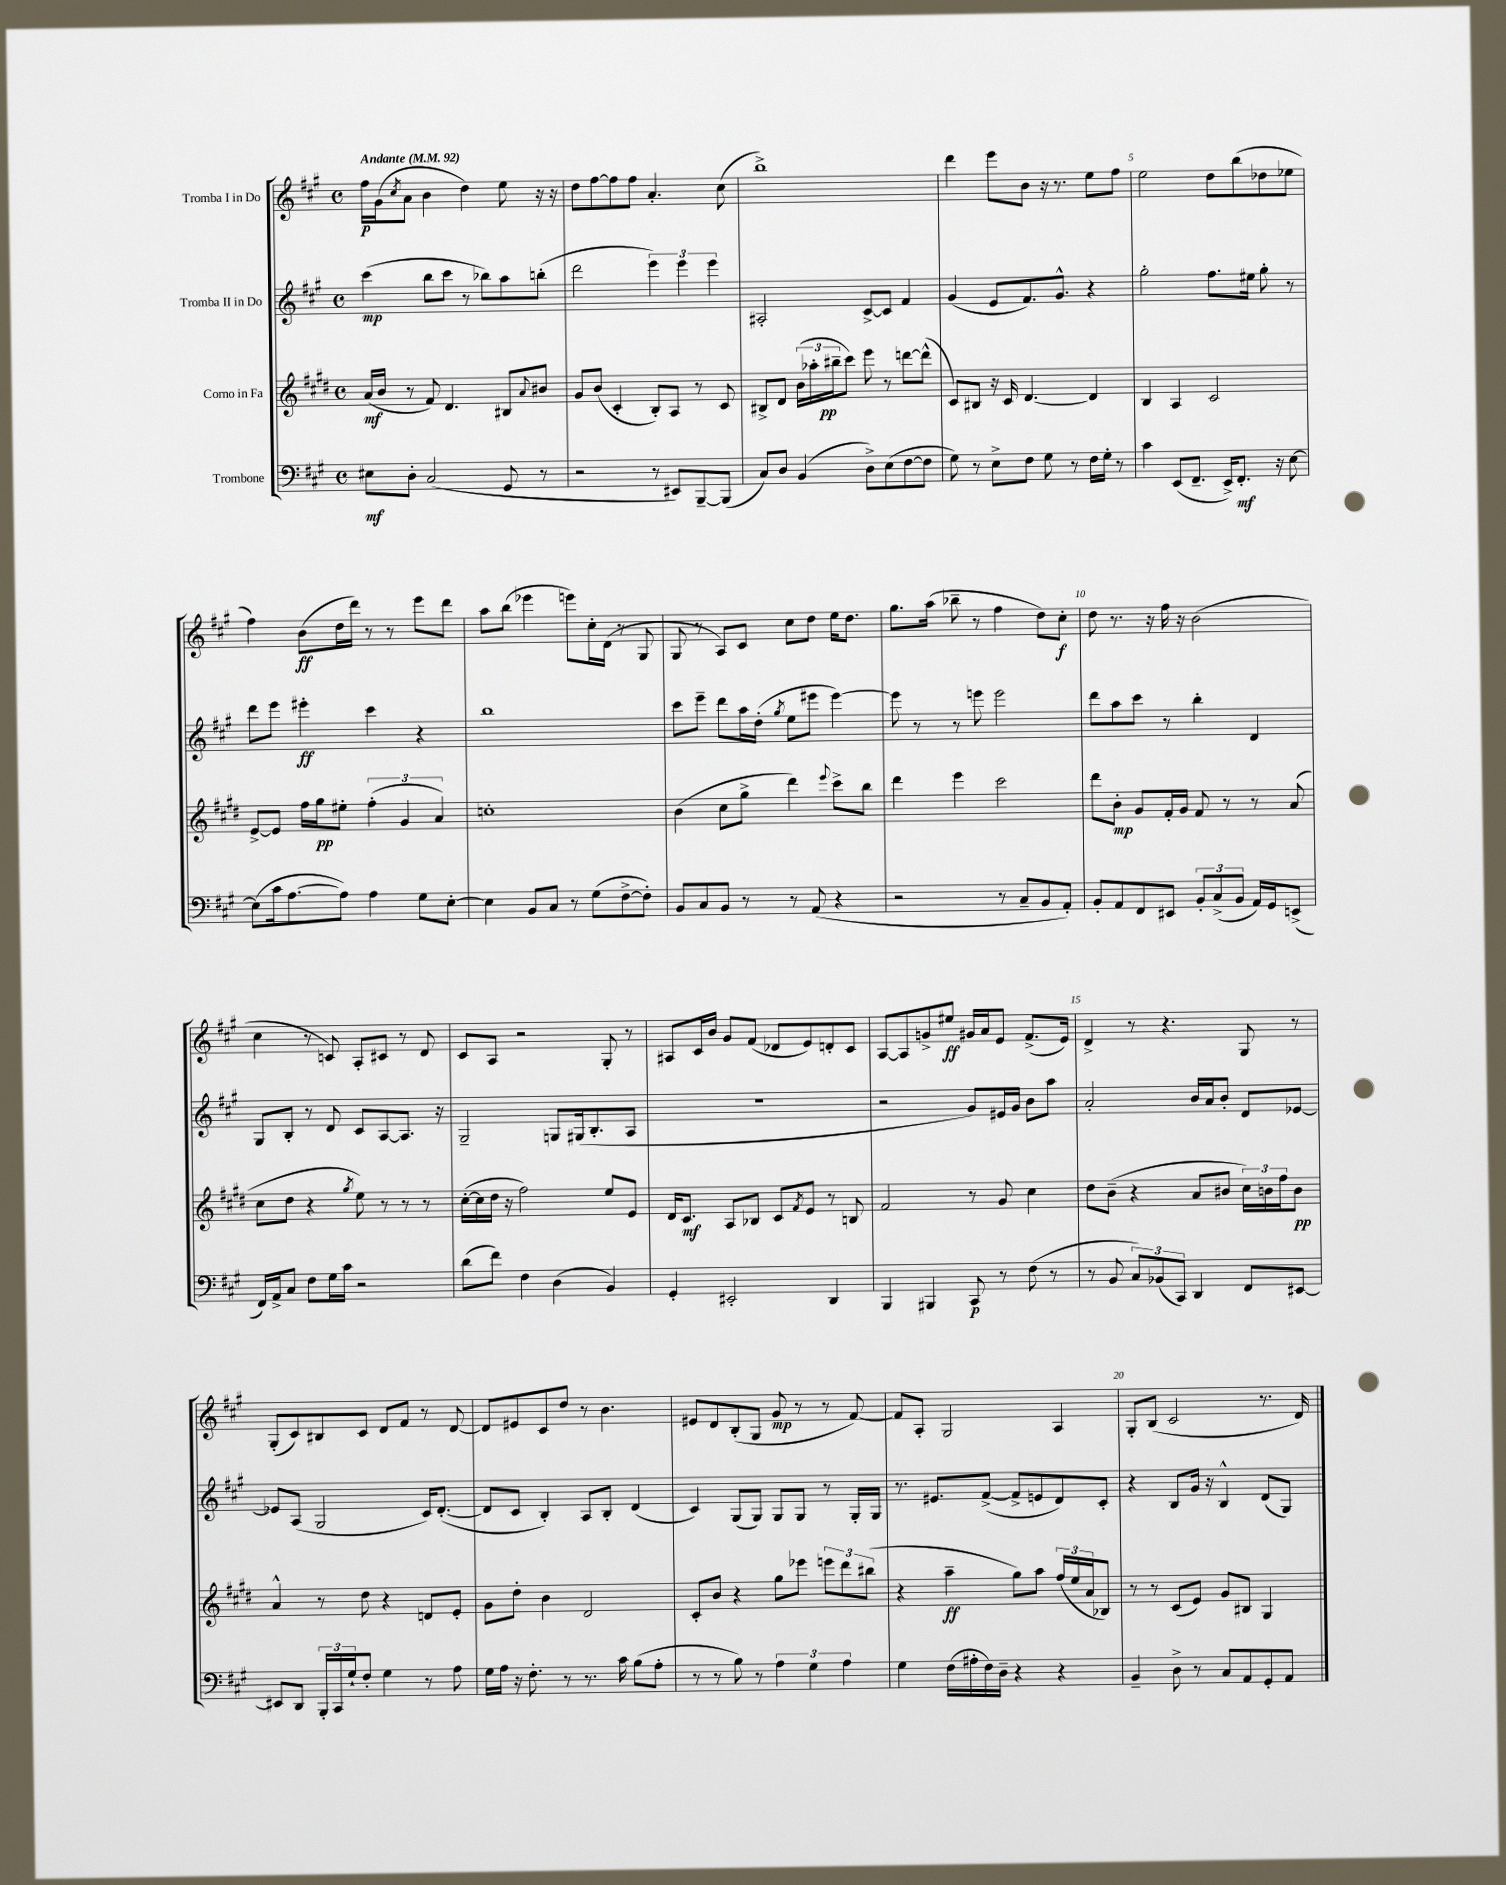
<<
\new StaffGroup <<
\new Staff = "s0" \with { instrumentName = "Tromba I in Do" } {
    \clef treble \key a \major \defaultTimeSignature \time 4/4 \tempo "Andante" 4 = 92
    fis''16\p gis'16( \acciaccatura { cis''8 } a'8 b'4 d''4) e''8 r16 r16 |
    d''8 fis''8~ fis''8 fis''8 a'4.-. cis''8( |
    b''1->) |
    d'''4 e'''8 b'8 r16 r8. e''8 fis''8 |
    e''2 d''8 b''8( des''8 ees''8 |
    fis''4) b'8\ff( d''16 d'''16) r8 r8 e'''8 d'''8 |
    a''8 b''8( ees'''4 e'''8) cis''16-. d'16( r8 gis8 |
    gis8 r8 a8) cis'8 cis''8 d''8 e''16 d''8. |
    gis''8. a''16( bes''8-- r8 fis''4 d''8) cis''8-.\f |
    d''8 r8. r16 fis''16 r16 b'2( |
    cis''4 r8 c'8) a8-. cis'8 r8 d'8 |
    cis'8 a8 r2 gis8-. r8 |
    ais8 cis'16 b'16 gis'8 fis'8( des'8 e'8) d'8-. cis'8 |
    a8~ a8 g'8-> eis''8\ff gis'16 a'16 e'8 fis'8.->( e'16) |
    d'4-> r8 r4. gis8 r8 |
    gis8-.( cis'8) bis8 cis'8 d'8 fis'8 r8 d'8~ |
    d'8 eis'8 cis'8 d''8 r8 b'4. |
    eis'8 d'8 b8-.( gis8 gis'8\mp r8 r8 fis'8~) |
    fis'8 a8-. gis2 a4 |
    gis8-. b8( cis'2 r8. d'16) \bar "|." |
}
\new Staff = "s1" \with { instrumentName = "Tromba II in Do" } {
    \clef treble \key a \major \defaultTimeSignature \time 4/4
    cis'''4\mp( b''8 cis'''8 r8 bes''8) a''8 b''8-.( |
    d'''2 \tuplet 3/2 { e'''4) e'''4 e'''4 } |
    ais2-. cis'8~-> cis'8 fis'4 |
    gis'4( e'8 fis'8.) gis'8.-^ r4 |
    gis''2-. fis''8. eis''16 gis''8-. r8 |
    d'''8 e'''8 eis'''4-.\ff cis'''4 r4 |
    b''1 |
    cis'''8 e'''8-- d'''8 a''16 d''16-.( \acciaccatura { gis''8 } e''8 eis'''8 eis'''4~) |
    eis'''8 r8 r8 e'''8 e'''2 |
    d'''8 a''8 cis'''8 r8 b''4-. d'4 |
    gis8 b8-. r8 d'8 cis'8 a8~ a8. r16 |
    gis2-- g8 gis16( b8.-. a8 |
    R1 |
    r2 gis'8) eis'16 gis'16 b'8 a''8 |
    a'2-. b'16 a'16 b'8-. d'8 ees'8~ |
    ees'8 a8( gis2 cis'16) d'8.~-.( |
    d'8 cis'8 b4-.) a8 b8-. d'4( |
    cis'4) gis8( gis8) gis8 gis8 r8 gis16-. gis16 |
    r8. eis'8. fis'8~->( fis'8-> e'8 d'8) cis'8-. |
    r4 b8 gis'16 r16 b4-^ d'8( gis8) \bar "|." |
}
\new Staff = "s2" \with { instrumentName = "Corno in Fa" } {
    \clef treble \key e \major \defaultTimeSignature \time 4/4
    a'16\mf( b'16 r8 fis'8) dis'4. bis8 \appoggiatura { a'8 } bis'8 |
    gis'8 b'8( cis'4-. b8-.) a8 r8 cis'8 |
    bis8-> dis'8 \tuplet 3/2 { b'16( aes''16-. bis''16--\pp } cis'''8) e'''8 r8 d'''8~ d'''8-^( |
    cis'8) bis8 r16 cis'16 dis'4.~ dis'4 |
    b4 a4 cis'2 |
    e'8~-> e'8 fis''16 gis''16\pp eis''8-. \tuplet 3/2 { fis''4-.( gis'4 a'4) } |
    c''1-. |
    b'4( cis''8 gis''8-> dis'''4) \appoggiatura { e'''8 } cis'''8-> b''8 |
    dis'''4 e'''4 cis'''2 |
    dis'''8 b'8-.\mp gis'8 fis'16-. gis'16 fis'8 r8 r8 a'8( |
    cis''8 dis''8 r4 \acciaccatura { gis''8 } e''8) r8 r8 r8 |
    cis''16~-.( cis''16 dis''16 r16 fis''2) e''8 e'8 |
    dis'16 cis'8.\mf a8 bes8 cis'8 \acciaccatura { fis'8 } e'8 r8 b8 |
    fis'2 r8 gis'8 cis''4 |
    dis''8 b'8--( r4 a'8 bis'8 \tuplet 3/2 { cis''16) b'16 fis''16 } b'8\pp |
    a'4-^ r8 dis''8 r4 d'8 e'8-. |
    gis'8 dis''8-. b'4 dis'2 |
    cis'8-. b'8 r4 gis''8 ees'''8 \tuplet 3/2 { e'''8 dis'''8 bis''8( } |
    r4 a''4--\ff gis''8) a''8 \tuplet 3/2 { fis''16( e''16 a'16 } bes8) |
    r8 r8 cis'8( e'8) gis'8 bis8 gis4 \bar "|." |
}
\new Staff = "s3" \with { instrumentName = "Trombone" } {
    \clef bass \key a \major \defaultTimeSignature \time 4/4
    eis8\mf d8-. cis2( gis,8 r8 |
    r2 r8 eis,8) b,,8~-- b,,8( |
    cis8) d8 b,4( d8->) e8( fis8~ fis8 |
    gis8) r8 e8-> fis8 gis8 r8 fis16 gis16-. r8 |
    cis'4 e,8( fis,8.-- e,16->) fis,8.-.\mf r16 e8~ |
    e8( cis'16 a8.~ a8) a4 gis8 e8~-. |
    e4 b,8 cis8 r8 gis8( fis8~-> fis8-.) |
    b,8 cis8 b,8 r8 r8 a,8( r4 |
    r2 r8 cis8-- b,8 a,8-.) |
    b,8-. a,8 fis,8 eis,8 \tuplet 3/2 { b,8-. cis8->( b,8 } a,16) gis,16 e,8->( |
    fis,16) a,16-> cis8 fis8 gis16 cis'16 r2 |
    d'8( fis'8) fis4 d4( b,4) |
    gis,4-. eis,2-. d,4 |
    b,,4 bis,,4 cis,8\p r8 fis8( r8 |
    r8 b,8 \tuplet 3/2 { cis8) bes,8( cis,8) } d,4 fis,8 eis,8~ |
    eis,8 d,8 \tuplet 3/2 { b,,16-. cis,16 gis16-! } fis8-. gis4 r8 a8 |
    gis16 a16 r16 fis8.-. r8 r8. cis'16 b8( a8-. |
    r8 r8 b8) r8 \tuplet 3/2 { a4 gis4 a4 } |
    gis4 fis16( ais16-. fis16) d16-- r4 r4 |
    b,4-- d8-> r8 cis8 a,8 gis,8-. a,8 \bar "|." |
}
>>
>>
\layout { \context { \Score \override BarNumber.break-visibility = ##(#f #t #t) barNumberVisibility = #(every-nth-bar-number-visible 5) } }
